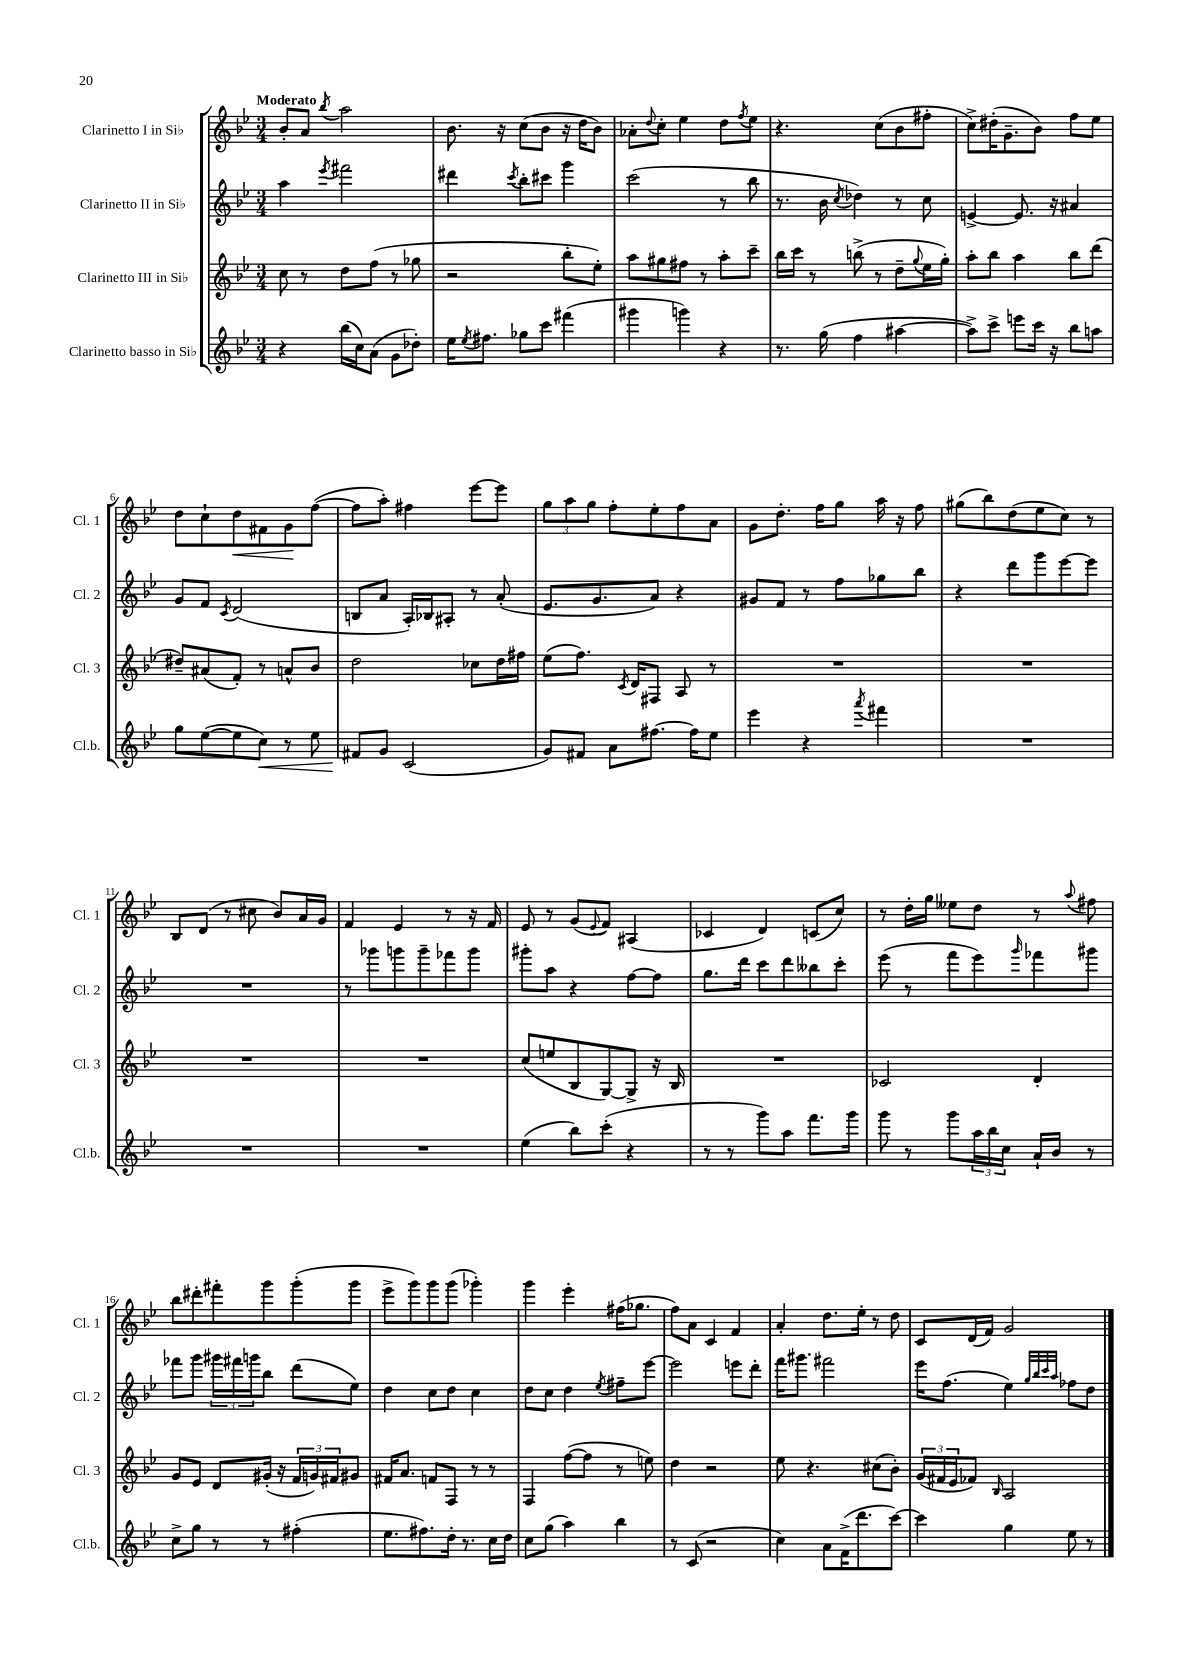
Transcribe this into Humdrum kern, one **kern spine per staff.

**kern	**kern	**kern	**kern
*staff4	*staff3	*staff2	*staff1
*clefG2	*clefG2	*clefG2	*clefG2
*k[b-e-]	*k[b-e-]	*k[b-e-]	*k[b-e-]
*M3/4	*M3/4	*M3/4	*M3/4
4r	8cc\	4aa\	8b-'/L
.	8r	.	8a/J
.	.	8qeee-/	8qbb-/
(16bb-\LL	8dd\L	2fff#\	2aa\
16cc\J)	.	.	.
(8a\J	(8ff\J	.	.
8g\L	8r	.	.
8dd-'\J)	8gg-\	.	.
=	=	=	=
16ee-\LK	2r	4ddd#\	8.b-\
8qee-/	.	.	.
8.ff#\J	.	.	.
.	.	.	16r
.	.	8qccc/	.
8gg-\L	.	8bb-'\L	(8cc\L
8ccc\J	.	8ccc#\J	8b-\J
(4fff#\	8bb-'\L	4ggg\	16r
.	.	.	16dd\LK
.	8ee-'\J)	.	8b-\J)
=	=	=	=
4ggg#\	8aa\L	(2ccc\	8a-'\L
.	.	.	8qqdd/
.	8gg#\	.	8cc'\J
4ggg\)	8ff#\J	.	4ee-\
.	8r	.	.
4r	8aa'\L	8r	8dd\L
.	.	.	8qff/
.	8ccc~\J	8bb-\	8ee-\J
=	=	=	=
8.r	16bb-\LL	8.r	4.r
.	16ccc\JJ	.	.
.	8r	.	.
(16gg\	.	16b-\	.
.	.	8qcc/	.
4ff\	(8bb^\	4dd-\)	.
.	8r	.	(8cc\L
[4aa#\	8dd~\L	8r	8b-\
.	8qqgg/	.	.
.	16ee-\L	8cc\	8ff#'\J
.	16gg'\JJ)	.	.
=	=	=	=
8aa#^\]L)	8aa'\L	[4e^/	8cc^\L)
8ccc^\J	8bb-\J	.	(16dd#'\K
.	.	.	8.g~\
8eee\L	4aa\	8.e/]	.
16ccc\Jk	.	.	8b-\J)
16r	.	16r	.
8bb-\L	8bb-\L	4a#/	8ff\L
8aa\J	(8ddd\J	.	8ee-\J
=	=	=	=
8gg\L	8dd#~/L)	8g/L	8dd\L
([8ee-\	(8a#/	8f/J	8cc`\
.	.	8qc/	.
8ee-\]	8f'/J)	(2d/	8dd\
8cc\J)	8r	.	8f#\
8r	8a^^/L	.	8g\
8ee-\	8b-/J	.	([8ff\J
=	=	=	=
8f#/L	2dd\	8B/L	8ff\]L
8g/J	.	8a/J	8aa'\J)
(2c/	.	16A'/LL)	4ff#\
.	.	16B-/J	.
.	.	8A#'/J	.
.	8cc-\L	8r	[8eee-\L
.	16dd\L	(8a'/	8eee-\]J
.	16ff#\JJ	.	.
=	=	=	=
8g/L)	(8ee-\L	8.e-/L	12gg\L
.	.	.	12aa\
8f#/J	8.ff\J)	.	.
.	.	.	12gg\J
.	.	8.g/	.
8a\L	.	.	8ff'\L
.	8qc/	.	.
.	16d/LK	.	.
[8.ff#\J	8F#/J	8a/J)	8ee-'\
.	8A/	4r	8ff\
16ff#\]LK	.	.	.
8ee-\J	8r	.	8a\J
=	=	=	=
4eee-\	2.r	8g#/L	8g\L
.	.	8f/J	8.dd'\J
4r	.	8r	.
.	.	.	16ff\LK
.	.	8ff\L	8gg\J
8qaaa/	.	.	.
4fff#\	.	8gg-\	16aa\
.	.	.	16r
.	.	8bb-\J	8ff\
=	=	=	=
2.r	2.r	4r	(8gg#\L
.	.	.	8bb-\)
.	.	8ddd\L	(8dd\
.	.	8ggg\	8ee-\
.	.	[8eee-\	8cc\J)
.	.	8eee-\]J	8r
=	=	=	=
2.r	2.r	2.r	8B-/L
.	.	.	(8d/J
.	.	.	8r
.	.	.	8cc#\
.	.	.	8b-/L)
.	.	.	16a/L
.	.	.	16g/JJ
=	=	=	=
2.r	2.r	8r	4f/
.	.	8ggg-\L	.
.	.	8ggg\	4e-/
.	.	8ggg~\	.
.	.	8fff-\	8r
.	.	8ggg\J	16r
.	.	.	16f/
=	=	=	=
(4ee-\	(8cc/L	8ggg#'\L	8e-/
.	8ee/	8aa\J	8r
8bb-\L)	8B-/	4r	(8g/L
.	.	.	8qqe-/
(8ccc'\J	[8G/)	.	8f/J)
4r	8G^/]J	[8ff\L	(4A#/
.	16r	8ff\]J	.
.	16B-/	.	.
=	=	=	=
8r	2.r	8.gg\L	4c-/
8r	.	.	.
.	.	16ddd\Jk	.
8ggg\L)	.	8ccc\L	4d/)
8aa\J	.	8ddd\	.
8.fff\L	.	8bb--\	(8c/L
.	.	8ccc'\J	8cc/J)
16ggg\Jk	.	.	.
=	=	=	=
8ggg\	2c-/	(8eee-\	8r
8r	.	8r	16dd'\LL
.	.	.	16gg\JJ
8ggg\L	.	8fff\L	8ee--\L
24aa\L	.	8eee-\)	8dd\J
24bb-\	.	.	.
24cc\JJ	.	.	.
.	.	16qqggg/	.
16a`/LL	4d'/	8fff-\	8r
16b-/JJ	.	.	.
.	.	.	8qqaa/
8r	.	8ggg#\J	8ff#\
=	=	=	=
8cc^\L	8g/L	8fff-\L	8bb-\L
8gg\J	8e-/J	8ggg\J	8ddd#'\
8r	8d/L	24ggg#\LL	8fff#'\
.	.	24fff#\	.
.	.	24ggg\J	.
8r	(16g#'/Jk	8bb-\J	8ggg\
.	16r	.	.
(4ff#'\	24f/LL	(8ddd\L	(8ggg'\
.	24g/)	.	.
.	24f#/J	.	.
.	8g#/J	8ee-\J)	8ggg\J
=	=	=	=
8.ee-\L	16f#/LK	4dd\	8eee-^\L
.	8.a/J	.	.
.	.	.	8ggg\)
8.ff#\)	.	.	.
.	8f/L	8cc\L	8ggg\
16dd'\Jk	8F/J	8dd\J	(8ggg\J
8.r	.	.	.
.	8r	4cc\	4ggg-'\)
16cc\LL	8r	.	.
16dd\JJ	.	.	.
=	=	=	=
8cc\L	4F/	8dd\L	4ggg\
(8gg\J	.	8cc\J	.
4aa\)	([8ff\L	4dd\	4eee-'\
.	8ff\]J	.	.
.	.	8qee-/	.
4bb-\	8r	8ff#~\L	(16ff#\LK
.	.	.	8.gg-\J
.	8ee\)	[8eee-\J	.
=	=	=	=
8r	4dd\	2eee-\]	8ff\L)
(8c/	.	.	8a\J
2r	2r	.	4c/
.	.	8eee\L	4f/
.	.	8ddd'\J	.
=	=	=	=
4cc\)	8ee-\	16fff\LK	4a'/
.	.	8.ggg#\J	.
.	4.r	.	.
8a\L	.	2fff#\	8.dd\L
(16f^\K	.	.	.
8.ddd\	.	.	16ee-'\Jk
.	(8cc#\L	.	8r
[8ccc\J)	8b-'\J)	.	8dd\
=	=	=	=
4ccc\]	(24g/LL	16eee-\LK	8c/L
.	24f#/	.	.
.	.	(8.ff\J	.
.	24e-/J	.	.
.	8f-/J)	.	(16d/L
.	.	.	16f/JJ)
.	16qqB-/	.	.
4gg\	2A/	4ee-\)	2g/
.	.	32qqgg/LLL	.
.	.	32qqbb-/	.
.	.	32qqccc/	.
.	.	32qqaa/JJJ	.
8ee-\	.	8ff-\L	.
8r	.	8dd\J	.
==	==	==	==
*-	*-	*-	*-
